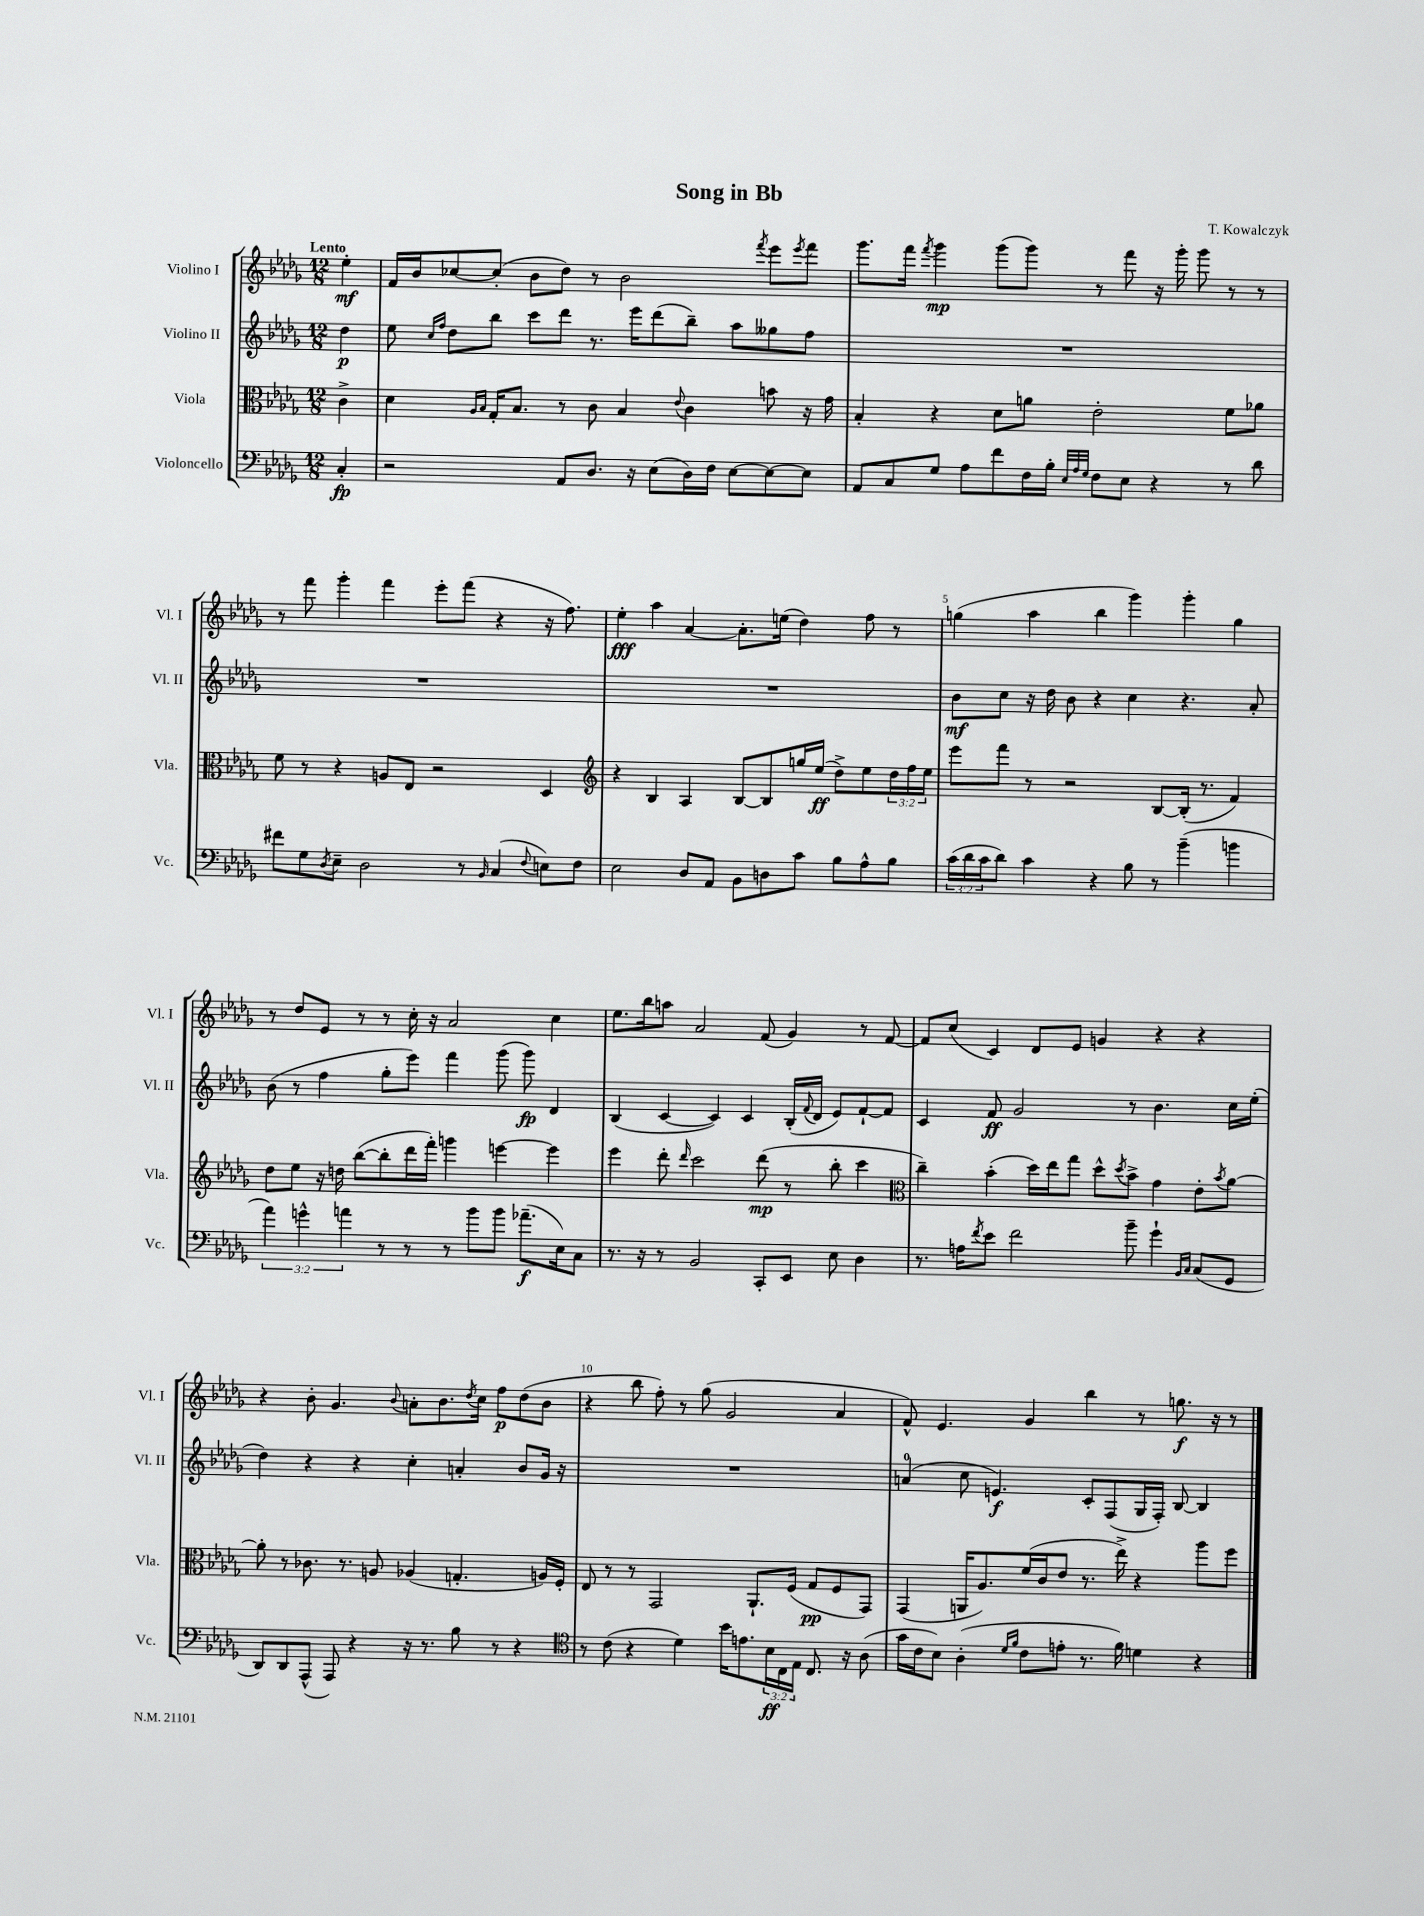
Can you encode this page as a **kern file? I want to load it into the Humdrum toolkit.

**kern	**kern	**kern	**kern
*staff4	*staff3	*staff2	*staff1
*clefF4	*clefC3	*clefG2	*clefG2
*k[b-e-a-d-g-]	*k[b-e-a-d-g-]	*k[b-e-a-d-g-]	*k[b-e-a-d-g-]
*M12/8	*M12/8	*M12/8	*M12/8
4C'/	4c^\	4dd-\	4ee-'\
=	=	=	=
2r	4d-\	8ee-\	16f/LL
.	.	.	16b-/J
.	.	16qqcc/LL	.
.	.	16qqff/JJ	.
.	.	8dd-\L	[8cc-/
.	16qqA-/LL	.	.
.	16qqB-/JJ	.	.
.	16G-'/LK	8bb-\J	(8cc-'/]J
.	8.B-/J	.	.
.	.	8ccc\L	8b-\L
8AA-/L	8r	8ddd-\J	8dd-\J)
8.D-/J	8c\	8.r	8r
.	4B-/	.	2b-\
16r	.	16eee-\LK	.
(8E-\L	.	(8ddd-\	.
.	8qqe-/	.	.
16D-\L)	4c\	8bb-~\J)	.
16F\JJ	.	.	.
[8E-\L	.	8aa-\L	.
.	.	.	8qfff/
8E-\_	8b\	8gg--\	8eee-\L
.	.	.	8qeee-/
8E-\]J	16r	8ff\J	8fff\J
.	16g-\	.	.
=	=	=	=
8AA-/L	4B-'/	1.r	8.ggg-\L
8C/	.	.	.
.	.	.	16fff\Jk
.	.	.	8qfff/
8G-/J	4r	.	4ggg-\
8A-\L	.	.	.
8f\	8d-\L	.	(8ggg-\L
16F\L	8a\J	.	8ggg-\J)
16B-'\JJ	.	.	.
32qqE-/LLL	.	.	.
32qqA-/	.	.	.
32qqG-/JJJ	.	.	.
8F\L	2e-'\	.	8r
8E-\J	.	.	8fff\
4r	.	.	16r
.	.	.	16ggg-'\
.	.	.	8ggg-\
8r	8f\L	.	8r
8d-\	8a-\J	.	8r
=	=	=	=
8f#\L	8f\	1.r	8r
8G-\	8r	.	8fff\
8qD-/	.	.	.
8E-~\J	4r	.	4ggg-'\
2D-\	.	.	.
.	8A/L	.	4fff\
.	8E-/J	.	.
.	2r	.	8eee-'\L
8r	.	.	(8fff\J
16qqBB-/	.	.	.
(4C/	.	.	4r
8qqF/	.	.	.
8E\L)	4D-/	.	16r
.	.	.	8.ff\)
8F\J	.	.	.
=	=	=	=
*	*clefG2	*	*
2E-\	4r	1.r	4ee-'\
.	4B-/	.	4aa-\
8D-/L	4A-/	.	[4a-/
8AA-/J	.	.	.
8BB-\L	[8B-/L	.	8.a-'\]L
8D\	8B-/]	.	.
.	.	.	(16ee\Jk
8c\J	16gg/L	.	4dd-\)
.	(16ee-/JJ	.	.
8B-\L	8dd-^\L)	.	.
8A-^^\	8ee-\	.	8ff\
8B-\J	24dd-\L	.	8r
.	24ff\	.	.
.	24ee-\JJ	.	.
=	=	=	=
(24c\LL	8eee-\L	8b-\L	(4gg\
24d-\	.	.	.
24c\J	.	.	.
8d-\J)	8fff\J	8cc\J	.
4c\	8r	16r	4aa-\
.	.	16dd-\	.
.	2r	8b-\	.
4r	.	4r	4bb-\
8B-\	.	4cc\	4ggg-\)
8r	[8B-/L	.	.
(4b-~\	(16B-'/]Jk	4.r	4ggg-'\
.	8.r	.	.
4b\	4f/)	.	4gg\
.	.	8a-'/	.
=	=	=	=
6a-\)	8dd-\L	(8b-\	8r
.	8ee-\J	8r	8dd-/L
6g^^\	.	.	.
.	16r	4ff\	8e-/J
.	16dd\	.	.
6a\	.	.	.
.	([8bb-\L	.	8r
8r	8bb-'\]	8gg-'\L	8r
8r	16ddd-\L	8eee-\J)	16cc'\
.	16fff'\JJ)	.	16r
8r	4ggg\	4fff\	2a-/
8b-\L	.	.	.
8b-\J	[4eee\	(8ggg-\	.
(8.a-~\L	.	8ggg-\)	.
.	4eee\]	4d-/	4cc\
16E-\k)	.	.	.
8C\J	.	.	.
=	=	=	=
8.r	4eee-\	(4B-/	8.ee-\L
16r	.	.	16bb-\k
8r	8ddd-'\	[4c/	8aa\J
.	16qqddd-/	.	.
2BB-/	2ccc\	.	2a-/
.	.	4c/])	.
.	.	4c/	.
8CC'/L	(8ddd-\	.	(8f/
8EE-/J	8r	(16B-'/LL	4g-/)
.	.	8qqf/	.
.	.	16d-/JJ	.
8E-\	8bb-'\	8e-/L)	.
4D-\	4ccc\	[8f`/	8r
.	.	8f/]J	[8f/
=	=	=	=
*	*clefC3	*	*
8.r	4cc~\)	4c/	8f/]L
.	.	.	(8cc/J
16A\LK	.	.	.
8qf/	.	.	.
8e-\J	(4b-'\	8f/	4c/)
2f\	.	2g-/	.
.	16dd-\LL)	.	8d-/L
.	16ee-\J	.	.
.	8gg-\J	.	8e-/J
.	8dd-^^\L	.	4g/
.	8qdd-/	.	.
8b-~\	8b-^\J	8r	.
4g-`\	4g-\	4.b-\	4r
16qqBB-/LL	.	.	.
16qqC/JJ	.	.	.
(8C/L	8e-'\L	.	4r
.	8qb-/	.	.
8GG-/J	[8a-\J	16cc\LL	.
.	.	(16ee-'\JJ	.
=	=	=	=
8DD-/L)	8a-'\]	4dd-\)	4r
8DD-/	8r	.	.
(8AAA-^^/J	8.c-\	4r	8b-'\
8AAA-/)	.	.	4.g-/
.	8.r	.	.
4r	.	4r	.
.	8A/	.	.
.	.	.	8qqb-/
16r	(4A-/	4cc'\	8a'\L
8.r	.	.	.
.	.	.	8.b-\
8B-\	4.G'/	4a'/	.
.	.	.	8qdd-/
.	.	.	16cc\Jk
8r	.	.	8ff\L
4r	.	8b-/L	(8dd-\
.	16A/LL)	16g-/Jk	8b-\J
.	16F'/JJ	16r	.
=	=	=	=
*clefC4	*	*	*
8r	8E-/	1.r	4r
(8c\	8r	.	.
4r	8r	.	8bb-\
.	2GG-/	.	8ff'\)
4d-\)	.	.	8r
.	.	.	(8gg-\
16b-\LK	.	.	2g-/
8.e\	.	.	.
.	8.AA-`/L	.	.
24B-\L	.	.	.
24C\	.	.	.
.	(16F/Jk	.	.
24E-\JJ	.	.	.
8.C/	8G-/L	.	.
.	8F/	.	4a-/
16r	.	.	.
(8A-\	8GG-/J)	.	.
=	=	=	=
16g-\LL	(4GG-/	(4a/	8f^^/)
16c\J	.	.	.
8B-\J)	.	.	4.e-/
(4A-'\	16AA/LK	8cc\	.
.	8.A-/)	.	.
.	.	4.e/)	.
16qqd-/LL	.	.	.
16qqf/JJ	.	.	.
8c\L	(16f/L	.	4g-/
.	16c/J	.	.
8e'\J	8e-/J	.	.
8.r	8.r	8c'/L	4bb-\
.	.	(8F/	.
16f\)	16ee-^\)	.	.
4d\	4r	16G-/L	8r
.	.	16F'/JJ)	.
.	.	[8B-/	8.gg\
4r	8aa-\L	4B-/]	.
.	.	.	16r
.	8ff\J	.	8r
==	==	==	==
*-	*-	*-	*-
